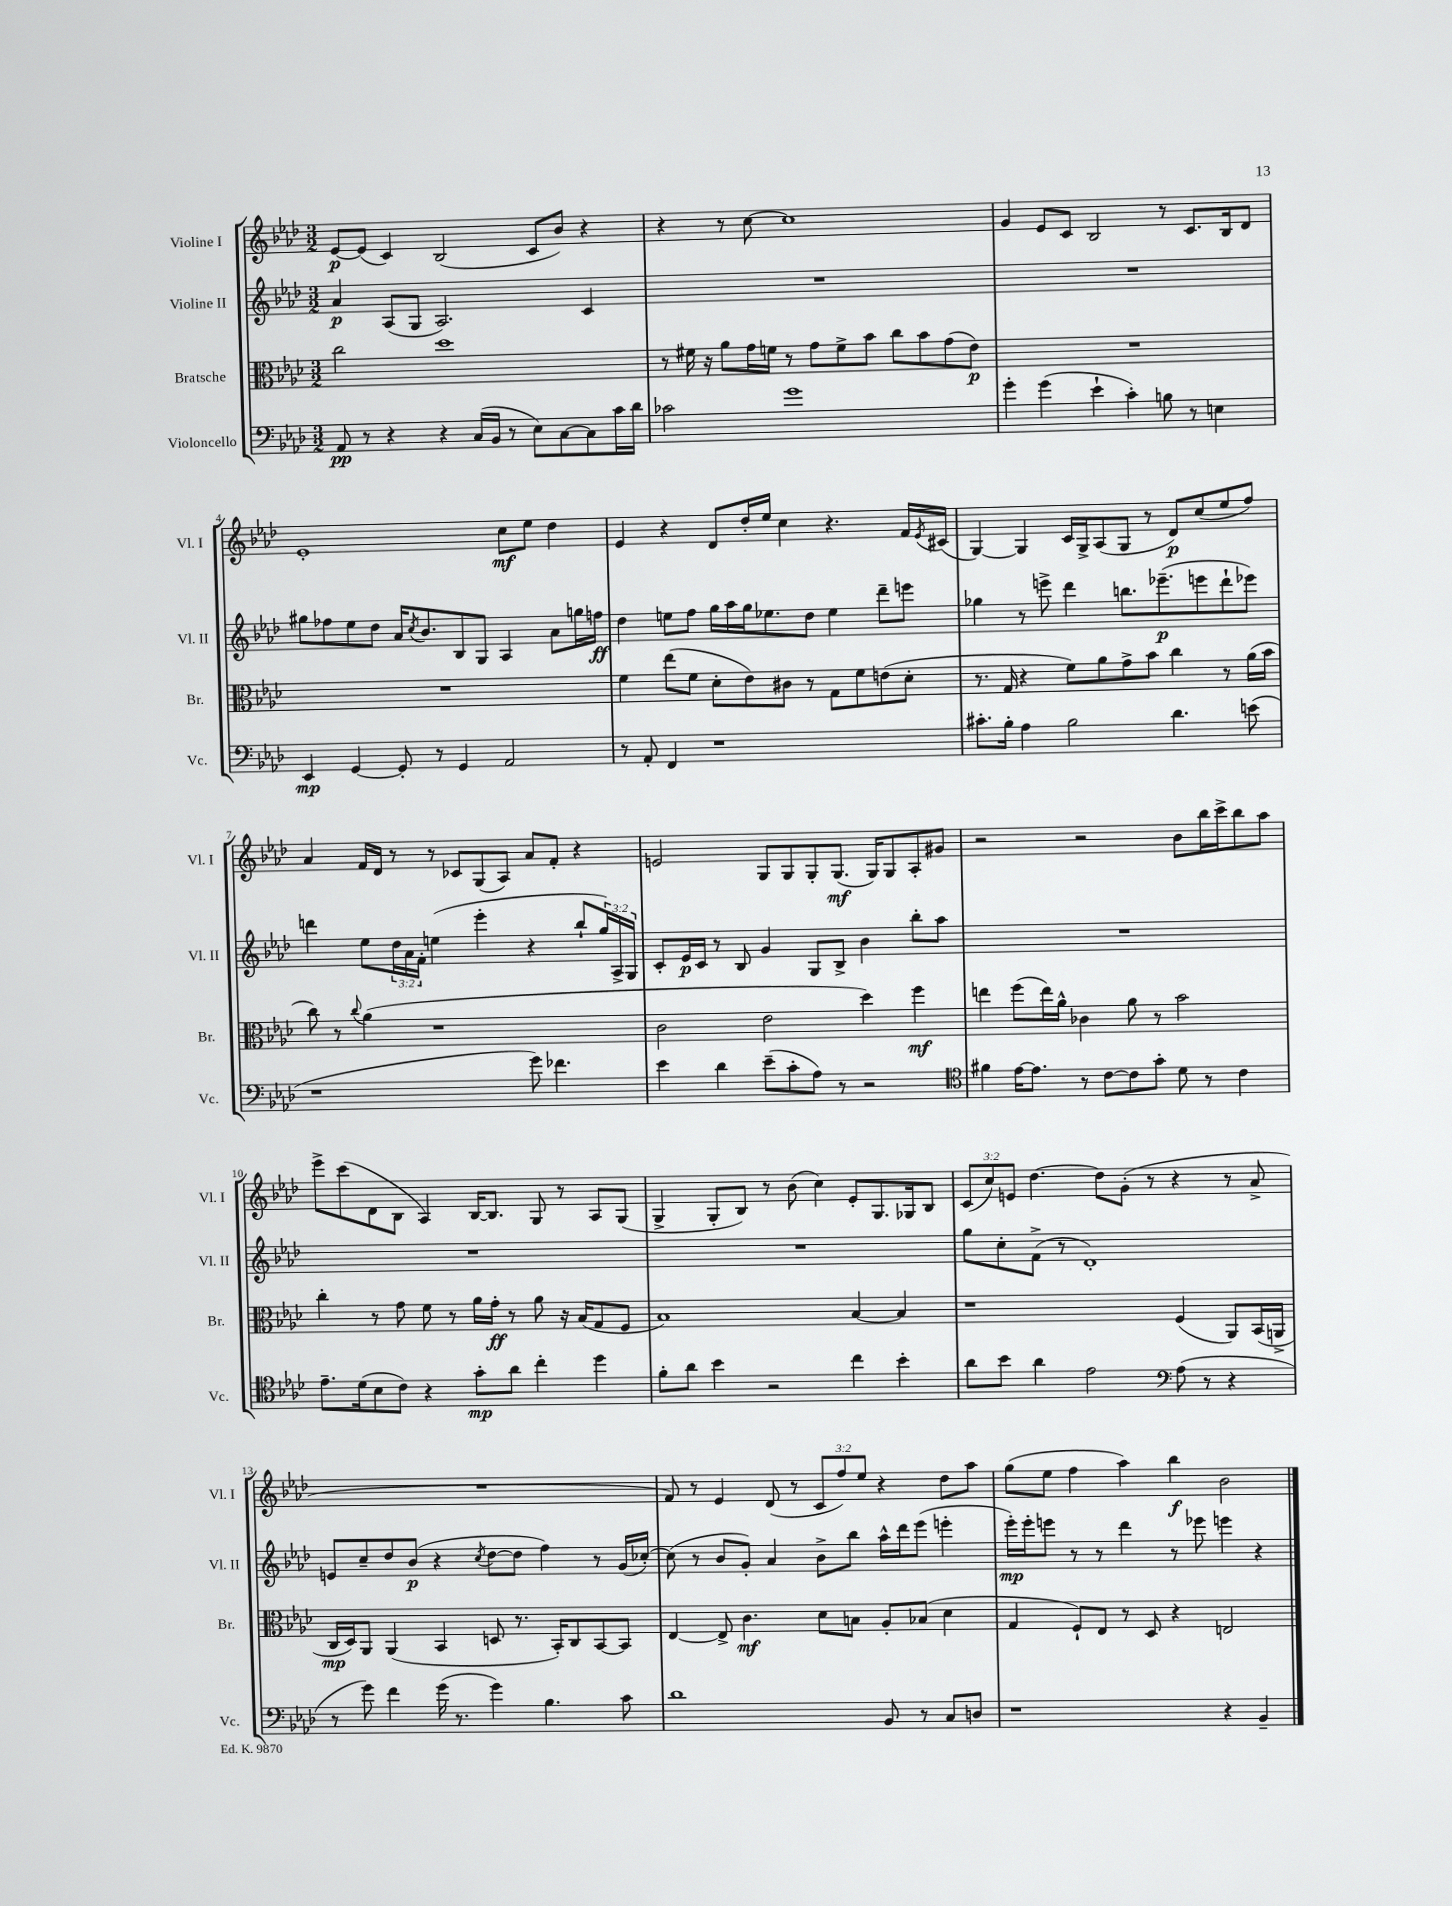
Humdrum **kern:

**kern	**kern	**kern	**kern
*staff4	*staff3	*staff2	*staff1
*clefF4	*clefC3	*clefG2	*clefG2
*k[b-e-a-d-]	*k[b-e-a-d-]	*k[b-e-a-d-]	*k[b-e-a-d-]
*M3/2	*M3/2	*M3/2	*M3/2
8AA-/	2cc\	4a-/	[8e-/L
8r	.	.	(8e-/]J
4r	.	(8A-/L	4c/)
.	.	8G/J	.
4r	1dd-	2.A-/)	(2B-/
(16C/LL	.	.	.
16BB-/JJ	.	.	.
8r	.	.	.
8E-\L)	.	.	8c/L
[8C\	.	.	8b-/J)
8C\]	.	4c/	4r
16c\L	.	.	.
16d-\JJ	.	.	.
=	=	=	=
2c-\	8r	1.r	4r
.	16f#\	.	.
.	16r	.	.
.	8a-\L	.	8r
.	16g\L	.	[8cc\
.	16f\JJ	.	.
1g	8r	.	1cc]
.	8g\L	.	.
.	8f^\	.	.
.	8b-\J	.	.
.	8cc\L	.	.
.	8b-\	.	.
.	(8g\	.	.
.	8e-\J)	.	.
=	=	=	=
4g'\	1.r	1.r	4g/
(4g\	.	.	8e-/L
.	.	.	8c/J
4e-`\	.	.	2B-/
4c'\)	.	.	.
8B\	.	.	8r
8r	.	.	8.c/L
4E\	.	.	.
.	.	.	16B-/k
.	.	.	8d-/J
=	=	=	=
4EE-/	1.r	8gg#\L	1e-'
.	.	8ff-\	.
[4GG/	.	8ee-\	.
.	.	8dd-\J	.
8GG'/]	.	16a-/LK	.
.	.	8qcc/	.
.	.	8.b-/	.
8r	.	.	.
4GG/	.	8B-/	.
.	.	8G/J	.
2AA-/	.	4A-/	8cc\L
.	.	.	8ee-\J
.	.	8a-\L	4dd-\
.	.	16gg\L	.
.	.	16ff\JJ	.
=	=	=	=
8r	4f\	4dd-\	4e-/
8AA-'/	.	.	.
4FF/	(8ee-\L	8ee\L	4r
.	8f\J	8ff\J	.
1r	8d-'\L	16gg\LL	8d-/L
.	.	16aa-\	.
.	8e-\)	16gg\J	16dd-'/L
.	.	8.ee-\	16ee-/JJ
.	8c#\J	.	4cc\
.	8r	8dd-\J	.
.	8G\L	4ee-\	4.r
.	8f\	.	.
.	(8e\	8ddd-~\L	.
.	8d-'\J	8eee\J	16f/LL
.	.	.	8qe-/
.	.	.	(16c#/JJ
=	=	=	=
8.c#'\L	8.r	4gg-\	[4G/)
16B-'\Jk	16G/	.	.
4A-\	4r	8r	4G/]
.	.	8eee^\	.
2B-\	8f\L)	4ddd-\	16c/LL
.	.	.	16G^/J
.	8a-\	.	(8A-/
.	8g^\	8.bb\L	8G/J
.	8b-\J	.	8r
.	.	(8.eee-~\	.
4.d-\	4cc\	.	8d-/L)
.	.	8eee\	(8cc/
.	8r	8ddd-`\	8ee-/
(8e\	(16a-\LL	8eee-\J)	8ff/J)
.	16b-\JJ	.	.
=	=	=	=
1r	8cc\)	4ddd\	4a-/
.	8r	.	.
.	8qqcc/	.	.
.	(4a-\	8ee-\L	16f/LL
.	.	.	16d-/JJ
.	.	24dd-\L	8r
.	.	24a-\	.
.	.	24f'\JJ	.
.	1r	(4ee\	8r
.	.	.	8c-/L
.	.	4eee-'\	(8G/
.	.	.	8A-/J)
8g\)	.	4r	8a-/L
4.f-\	.	.	8f'/J
.	.	8bb-`/L	4r
.	.	24gg/L)	.
.	.	24A-^/	.
.	.	24G/JJ	.
=	=	=	=
4e-\	2c\	8c'/L	2e/
.	.	16e-/L	.
.	.	16c/JJ	.
4d-\	.	8r	.
.	.	8B-/	.
(8e-~\L	2e-\	4g/	8G/L
8c'\	.	.	8G/
8A-\J)	.	8G/L	8G'/
8r	.	8B-^/J	(8.G/J
2r	4dd-\)	4b-\	.
.	.	.	16G/LK)
.	.	.	8G/
.	4ff\	8bb-'\L	8A-'/
.	.	8aa-\J	8g#/J
=	=	=	=
*clefC4	*	*	*
4f#\	4ee\	1.r	2r
[16e-\LK	(8ff\L	.	.
8.e-\]J	.	.	.
.	16ee\L)	.	.
.	16a-^^\JJ	.	.
8r	4c-\	.	2r
[8c\L	.	.	.
8c\]	8a-\	.	.
8g'\J	8r	.	.
8d-\	2b-\	.	8b-\L
8r	.	.	16bb-\L
.	.	.	16ccc^\J
4c\	.	.	8bb-\
.	.	.	8aa-\J
=	=	=	=
8.e-~\L	4cc'\	1.r	8eee-^\L
.	.	.	(8ccc\
(16d-\k	.	.	.
8B-\	8r	.	8d-\
8c\J)	8g\	.	8B-\J
4r	8f\	.	4A-/)
.	8r	.	.
8g'\L	16a-\LL	.	[16B-/LK
.	16g'\JJ	.	8.B-/]J
8a-\J	8r	.	.
4cc'\	8a-\	.	8G/
.	16r	.	8r
.	(16B-/LK	.	.
4dd-\	8G/	.	8A-/L
.	8F/J	.	(8G/J
=	=	=	=
8f'\L	1B-)	1.r	4G^/
8a-\J	.	.	.
4b-\	.	.	8G'/L
.	.	.	8B-/J)
2r	.	.	8r
.	.	.	(8b-\
.	.	.	4cc\)
4cc\	[4B-/	.	8e-'/L
.	.	.	8.G/
4b-'\	4B-/]	.	.
.	.	.	16G-/k
.	.	.	8B-/J
=	=	=	=
8a-\L	1r	8gg\L	(12c/L
.	.	.	12cc/)
8b-\J	.	8cc'\	.
.	.	.	12e/J
4a-\	.	(8f^\J	[4.dd-\
.	.	8r	.
2e-\	.	1d-')	.
.	.	.	8dd-\]L
.	.	.	(8g'\J
.	.	.	8r
*clefF4	*	*	*
(8A-\	(4F/	.	4r
8r	.	.	.
4r	8AA-/L)	.	8r
.	(16BB-/L	.	8a-^/
.	16AA^/JJ	.	.
=	=	=	=
8r	16C/LL	8e/L	1.r
.	16D-/J)	.	.
8g\)	8AA-/J	8cc~/	.
4f\	(4AA-/	8dd-/	.
.	.	(8b-/J	.
(16g\	4BB-/	4r	.
8.r	.	.	.
.	.	8qcc/	.
4g\)	8D/	[8dd-\L	.
.	8.r	8dd-\]J	.
4.B-\	.	4ff\)	.
.	16BB-'/LK)	.	.
.	8C/	.	.
.	[8BB-/	8r	.
8c\	8BB-/]J	(16g/LL	.
.	.	[16cc-'/JJ)	.
=	=	=	=
1d-	[4E-/	(8cc-\]	8f/)
.	.	8r	8r
.	8E-^/]	8b-/L	4e-/
.	4.c\	8g'/J)	.
.	.	4a-/	(8d-/
.	.	.	8r
.	8d-\L	8b-^\L	12c/L
.	.	.	12ff/)
.	8B\J	8bb-\J	.
.	.	.	12ee-/J
8BB-/	8A-'/L	16aa-^^\LL	4r
.	.	16ddd-\J	.
8r	(8B-/J	(8eee-\J	.
8C/L	4d-\	4eee'\	8dd-\L
8D/J	.	.	8aa-\J
=	=	=	=
1r	4G/	16eee-'\LL)	(8gg\L
.	.	16eee-'\J	.
.	.	8eee\J	8ee-\J
.	8F`/L)	8r	4ff\
.	8E-/J	8r	.
.	8r	4ddd-\	4aa-\)
.	8D-/	.	.
.	4r	8r	4bb-\
.	.	8eee-\	.
4r	2E/	4eee\	2b-\
4BB-~/	.	4r	.
==	==	==	==
*-	*-	*-	*-
